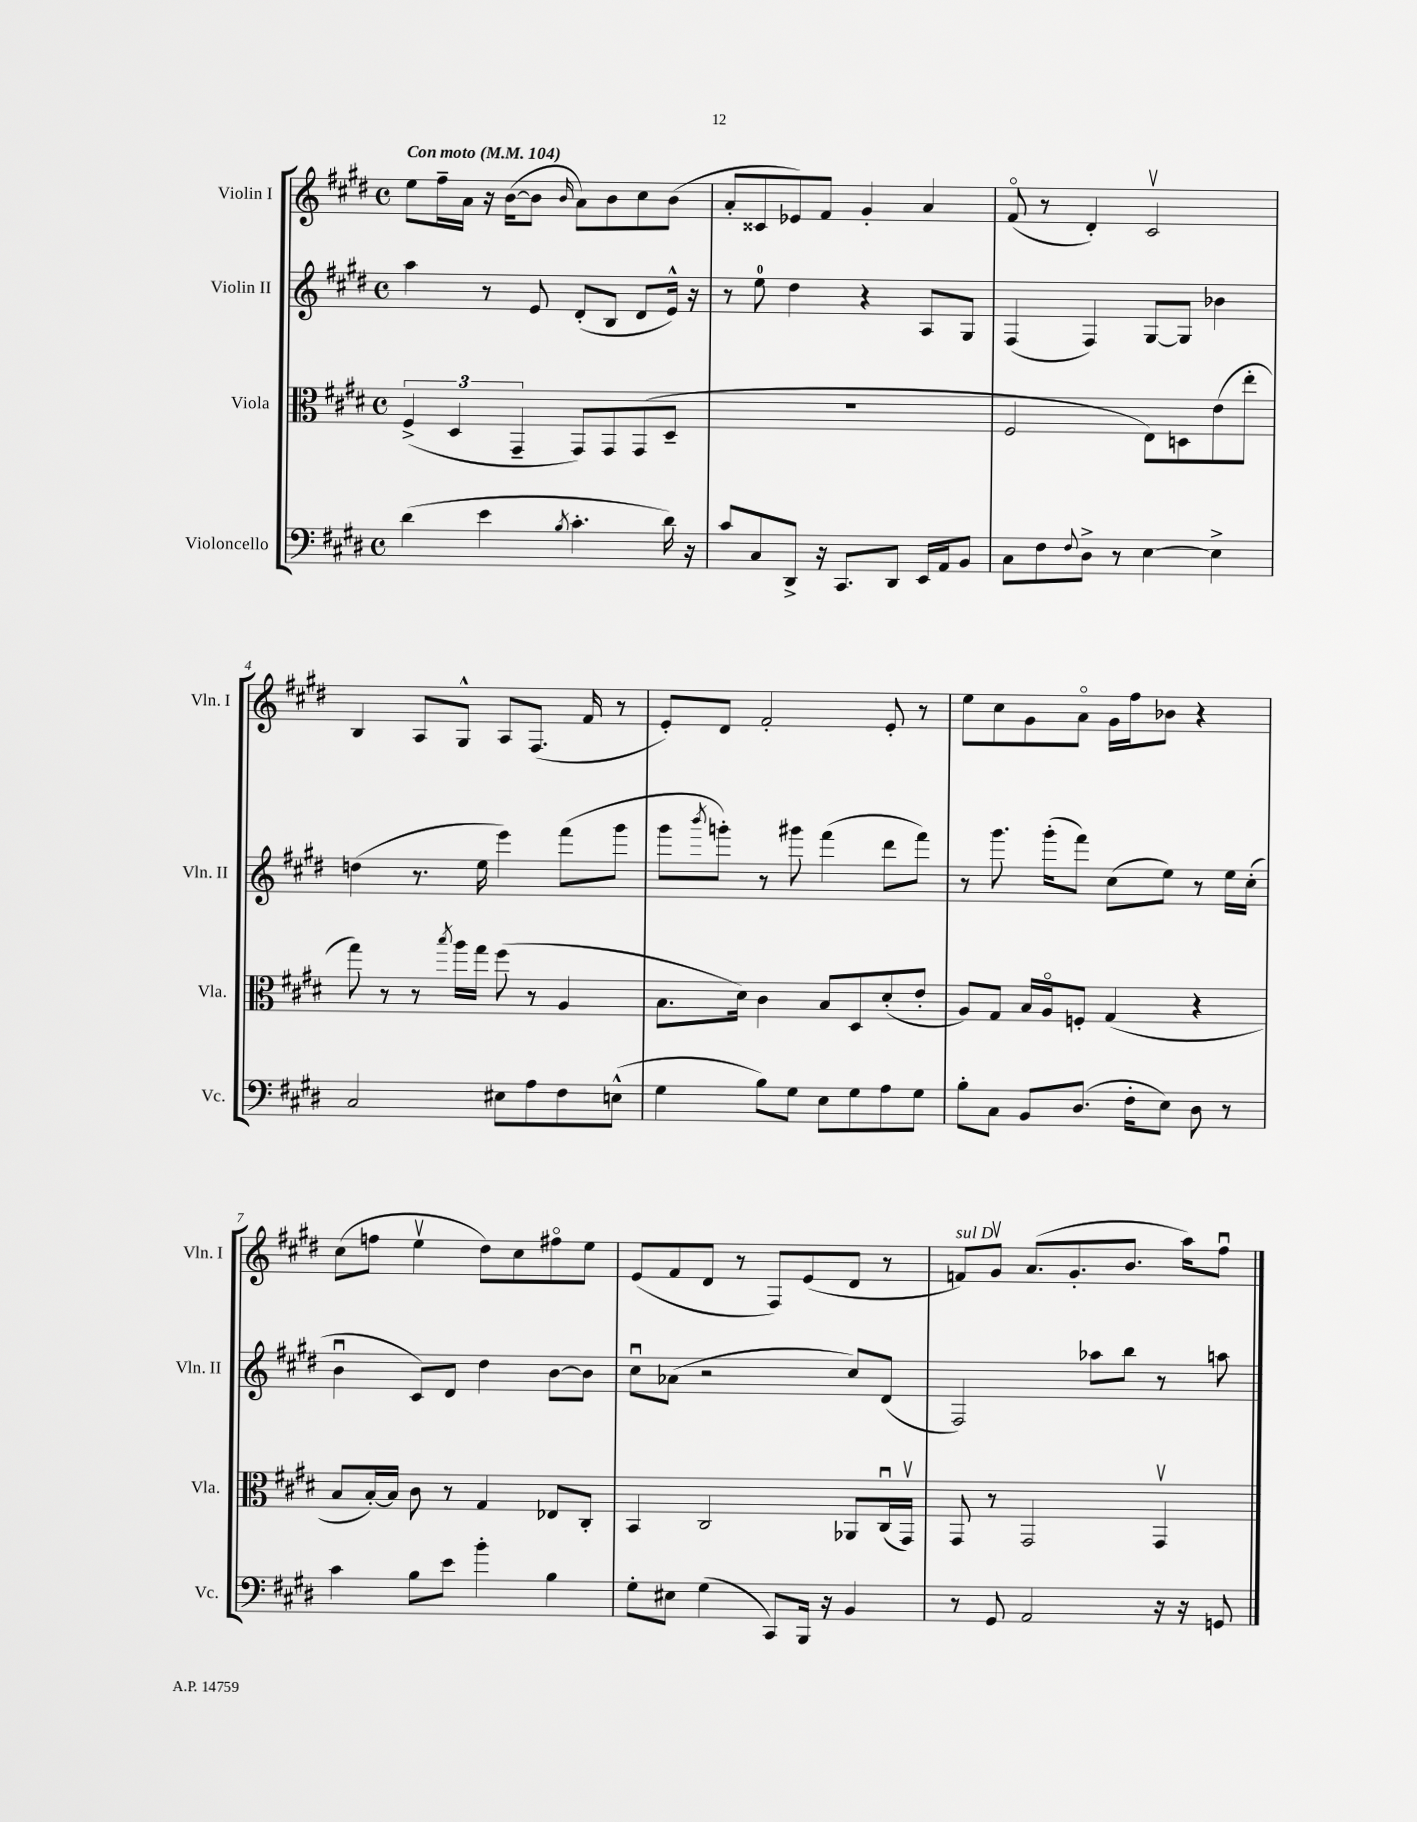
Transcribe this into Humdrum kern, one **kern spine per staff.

**kern	**kern	**kern	**kern
*staff4	*staff3	*staff2	*staff1
*clefF4	*clefC3	*clefG2	*clefG2
*k[f#c#g#d#]	*k[f#c#g#d#]	*k[f#c#g#d#]	*k[f#c#g#d#]
*M4/4	*M4/4	*M4/4	*M4/4
*met(c)	*met(c)	*met(c)	*met(c)
*MM104	*MM104	*MM104	*MM104
(4d#	(6F#^	4aa	8ee
.	.	.	16ff#~
.	6D#	.	.
.	.	.	16a
4e	.	8r	16r
.	.	.	([16b
.	6GG#~	.	.
.	.	8e	8b]
8qB	.	.	16qqb
4.c#'	8GG#)	(8d#'	8a)
.	8GG#	8B	8b
.	(8GG#	8d#	8cc#
16d#)	8D#~	16e^^)	(8b
16r	.	16r	.
=	=	=	=
8c#	1r	8r	8a'
8C#	.	8ee	8c##
8DD#^	.	4dd#	8e-)
16r	.	.	8f#
8.CC#	.	.	.
.	.	4r	4g#'
8DD#	.	.	.
16EE	.	8A	4a
16AA	.	.	.
8BB	.	8G#	.
=	=	=	=
8C#	2F#	(4F#	(8f#o
8F#	.	.	8r
8qqF#	.	.	.
8D#^	.	4F#)	4d#')
8r	.	.	.
[4E	8E)	[8G#	2c#v
.	8D	8G#]	.
4E^]	(8e	4b-	.
.	8ee'	.	.
=	=	=	=
2C#	8gg#)	(4dd	4B
.	8r	.	.
.	8r	8.r	8A
.	8qbb	.	.
.	16aa	.	8G#^^
.	16gg#	16ee	.
8E#	(8ff#	4eee)	8A
8A	8r	.	(8.F#
8F#	4A	(8fff#	.
.	.	.	16f#
(8E^^	.	8ggg#	8r
=	=	=	=
4G#	8.B	8ggg#	8e')
.	.	8qbbb	.
.	.	8ggg')	8d#
.	16d#)	.	.
8B)	4c#	8r	2f#'
8G#	.	8ggg#	.
8E	8B	(4fff#	.
8G#	8D#	.	.
8A	(8d#'	8ddd#	8e'
8G#	8e'	8fff#)	8r
=	=	=	=
8B'	8A)	8r	8ee
8C#	8G#	8.ggg#	8cc#
8BB	16B	.	8g#
.	16Ao	(16ggg#'	.
(8.D#	8F'	8fff#)	8ao
.	(4G#	(8cc#	16g#
16F#'	.	.	16ff#
8E)	.	8ee)	8b-
8D#	4r	8r	4r
8r	.	16ee	.
.	.	(16cc#'	.
=	=	=	=
4c#	8B	4bu	(8cc#
.	[16B')	.	8ff
.	16B]	.	.
8B	8c#	8c#)	4eev
8e	8r	8d#	.
4b'	4G#	4dd#	8dd#)
.	.	.	8cc#
4B	8E-	[8b	8ff#o
.	8C#'	8b]	8ee
=	=	=	=
8G#'	4BB	8cc#u	(8e
8E#	.	(8a-	8f#
(4G#	2C#	2r	8d#
.	.	.	8r
8CC#)	.	.	8F#)
16BBB	.	.	(8e
16r	.	.	.
4BB	8AA-	8cc#)	8d#
.	(16C#u	(8d#	8r
.	16GG#v)	.	.
=	=	=	=
8r	8GG#	2F#)	8f)
8GG#	8r	.	8g#v
2AA	2GG#	.	(8.a
.	.	.	8.g#'
.	.	8aa-	.
.	.	8bb	8.b
16r	4GG#v	8r	.
16r	.	.	16aa)
8GG	.	8aa	8ff#u
==	==	==	==
*-	*-	*-	*-
